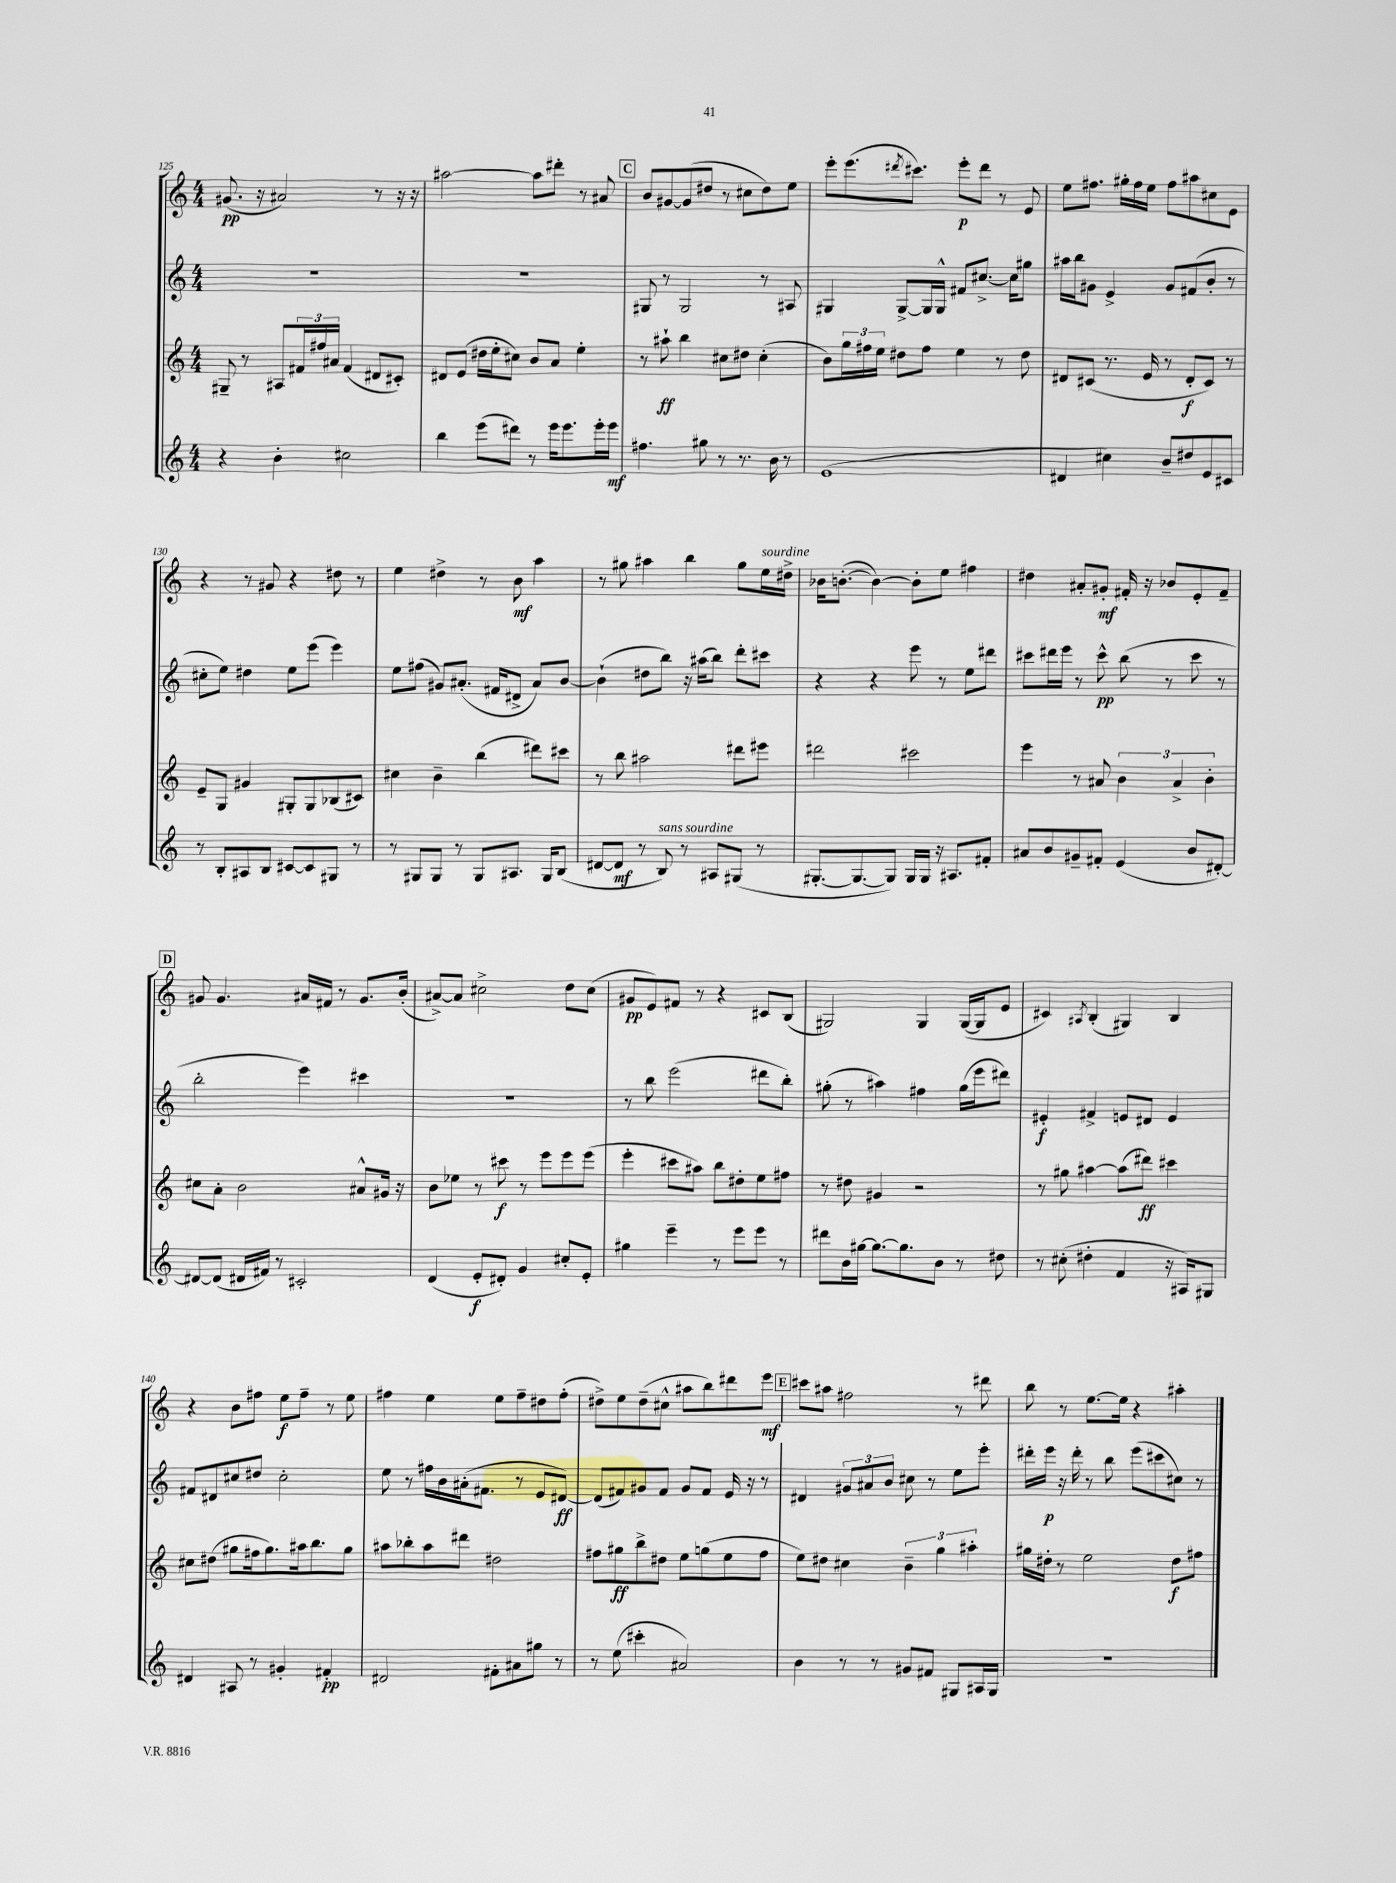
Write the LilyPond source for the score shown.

<<
\new StaffGroup <<
\new Staff = "s0" {
    \clef treble \key c \major \numericTimeSignature \time 4/4
    gis'8.\pp( r16 ais'2) r8 r16 r16 |
    ais''2~ ais''8 dis'''8-. r8 ais'8 |
    \mark \markup { \box "C" } b'8 gis'8~ gis'8( dis''8 r8 cis''8 dis''8) e''8 |
    e'''8-. e'''8.( \acciaccatura { dis'''8 } cis'''8.) e'''8-.\p dis'''8 r8 e'8 |
    e''8 fis''8. gis''16-. fis''16 e''16 fis''8 ais''8 cis''8 e'8 |
    r4 r8 gis'8 r4 dis''8 r8 |
    e''4 dis''4-> r8 b'8\mf a''4 |
    r8 gis''8 ais''4 b''4 gis''8 e''16^\markup { \italic "sourdine" } dis''16-> |
    bes'16 b'8.~-.( b'4~) b'8-. e''8 fis''4 |
    dis''4 ais'8-. gis'8-.\mf fis'16-. r16 bes'8 e'8-. fis'8-- |
    \mark \markup { \box "D" } gis'8 gis'4. ais'16 fis'16 r8 gis'8. b'16-.( |
    ais'8~->) ais'8 cis''2-> d''8 cis''8( |
    gis'8\pp e'8) fis'8 r8 r4 cis'8 b8( |
    gis2) gis4 gis16~( gis16 e'8 |
    cis'4) \acciaccatura { ais8 } b4-.( gis4) b4 |
    r4 b'8 fis''8 e''8\f fis''8-- r8 e''8 |
    fis''4 e''4 e''8 fis''8-- dis''8 fis''8-.( |
    dis''8->) e''8 dis''8--( cis''8-^ ais''8 b''8) dis'''8 e'''8\mf |
    \mark \markup { \box "E" } cis'''8 ais''8 fis''2 r8 dis'''8 |
    b''8 r8 e''8.~ e''16 r4 ais''4-. \bar "|." |
}
\new Staff = "s1" {
    \clef treble \key c \major \numericTimeSignature \time 4/4
    R1 |
    R1 |
    \mark \markup { \box "C" } gis8 r8 gis2 r8 ais8 |
    gis4 gis8~-> gis16 gis16-^ fis'8 cis''8.~-> cis''16 gis''8 |
    ais''16 b''16 gis'8 e'4-> gis'8 fis'8( b'8-. r8 |
    cis''8-. e''8) dis''4 e''8 e'''8( e'''4) |
    e''8 fis''8( gis'8) ais'8.-.( fis'16 dis'8-> ais'8) b'8~ |
    b'4-!( dis''8 b''8) r16 ais''16( b''8) d'''8-. cis'''8 |
    r4 r4 e'''8 r8 e''8 dis'''8 |
    cis'''8 dis'''16 e'''16 r8 cis'''8-^\pp b''8( r8 cis'''8 r8 |
    \mark \markup { \box "D" } b''2-. e'''4) cis'''4 |
    R1 |
    r8 b''8 e'''2( dis'''8 b''8-.) |
    gis''8-.( r8 ais''4) fis''4 gis''16( e'''16 dis'''8) |
    eis'4-.\f fis'4-> e'8 dis'8 e'4 |
    fis'8 dis'8 cis''8 dis''8 cis''2-. |
    e''8 r8 fis''16 b'16 ais'16-.( fis'8. r8 e'8 dis'8~\ff) |
    dis'8( fis'8) gis'8 fis'8 gis'8 fis'8 e'16 r16 r8 |
    \mark \markup { \box "E" } dis'4 \tuplet 3/2 { gis'8 ais'8 b'8 } cis''8 r8 e''8 e'''8-. |
    dis'''16-. e'''16\p r16 dis'''16-. r8 b''8 e'''8( cis'''8 cis''8) r8 \bar "|." |
}
\new Staff = "s2" {
    \clef treble \key c \major \numericTimeSignature \time 4/4
    gis8-- r8 ais8 \tuplet 3/2 { fis'16 fis''16 ais'16 } fis'4( dis'8 cis'8-.) |
    dis'8 e'8( dis''16 e''16-. cis''8) b'8 a'8 e''4-. |
    \mark \markup { \box "C" } r8 ais''8-!\ff b''4 cis''8 dis''8 cis''4-.( |
    b'8) \tuplet 3/2 { g''16 fis''16 e''16 } dis''8 fis''8 e''4 r8 dis''8 |
    dis'8 cis'8( r8. e'16 r8 dis'8-.\f cis'8) r8 |
    e'8-- g8 gis'4 gis8-. gis8 bes8( cis'8) |
    cis''4 b'4-- b''4( dis'''8) cis'''8 |
    r8 b''8 ais''2 dis'''8 eis'''8 |
    dis'''2 cis'''2 |
    e'''4 r8 ais'8 \tuplet 3/2 { b'4 ais'4-> b'4-. } |
    \mark \markup { \box "D" } cis''8 a'8-. b'2 ais'8-^ gis'16 r16 |
    b'8 ees''8 r8 cis'''8\f r8 e'''8 e'''8 e'''8( |
    e'''4-. cis'''8 ais''8) b''8 dis''8-. e''8 fis''8 |
    r8 dis''8 gis'4 r2 |
    r8 gis''8 ais''4~ ais''8( dis'''8\ff) cis'''4 |
    cis''8 dis''8( gis''8 fis''16 gis''8.) ais''16 b''8. gis''8 |
    ais''8 bes''8-. ais''8 dis'''8 dis''2 |
    fis''8 gis''8\ff b''8-> dis''8 e''8 g''8( e''8 fis''8 |
    \mark \markup { \box "E" } e''8) dis''8 cis''4 \tuplet 3/2 { b'4-- g''4 ais''4-. } |
    gis''16 dis''16-. r8 e''2 dis''8\f fis''8 \bar "|." |
}
\new Staff = "s3" {
    \clef treble \key c \major \numericTimeSignature \time 4/4
    r4 b'4-. cis''2 |
    b''4 e'''8( dis'''8) r8 e'''16 e'''8. e'''16-. e'''16\mf |
    \mark \markup { \box "C" } fis''4. gis''8 r8 r8. b'16 r8 |
    e'1( |
    dis'4 cis''4) b'8-- dis''8 e'8 cis'8 |
    r8 b8-. ais8 b8 cis'8~ cis'8 gis8 r8 |
    r8 gis8 gis8 r8 gis8 ais8. gis16 b8( |
    dis'8~ dis'8\mf r8 b8^\markup { \italic "sans sourdine" }) r8 ais8 gis8( r8 |
    gis8.~-. gis8.~ gis8) gis16 gis16 r16 ais8. fis'8-. |
    ais'8 b'8 gis'8-- fis'8-. e'4( b'8 dis'8~-.) |
    \mark \markup { \box "D" } dis'8~ dis'8( dis'16 fis'16) r8 cis'2-. |
    d'4( e'8-.\f dis'8-.) g'4 cis''8-. e'8-. |
    gis''4 e'''4-- r8 e'''8 e'''8 r8 |
    dis'''8 b'16 gis''16~ gis''8.~ gis''8. b'8 r8 dis''8 |
    r8 cis''8-.( dis''4-. f'4 r16 ais16) gis8 |
    dis'4 ais8 r8 gis'4-. fis'4-.\pp |
    dis'2 fis'8-. ais'8 gis''8 r8 |
    r8 e''8( cis'''4-. ais'2) |
    \mark \markup { \box "E" } b'4 r8 r8 gis'8 fis'8 gis8 ais16 gis16 |
    R1 \bar "|." |
}
>>
>>
\layout { \context { \Score currentBarNumber = #125 } }
